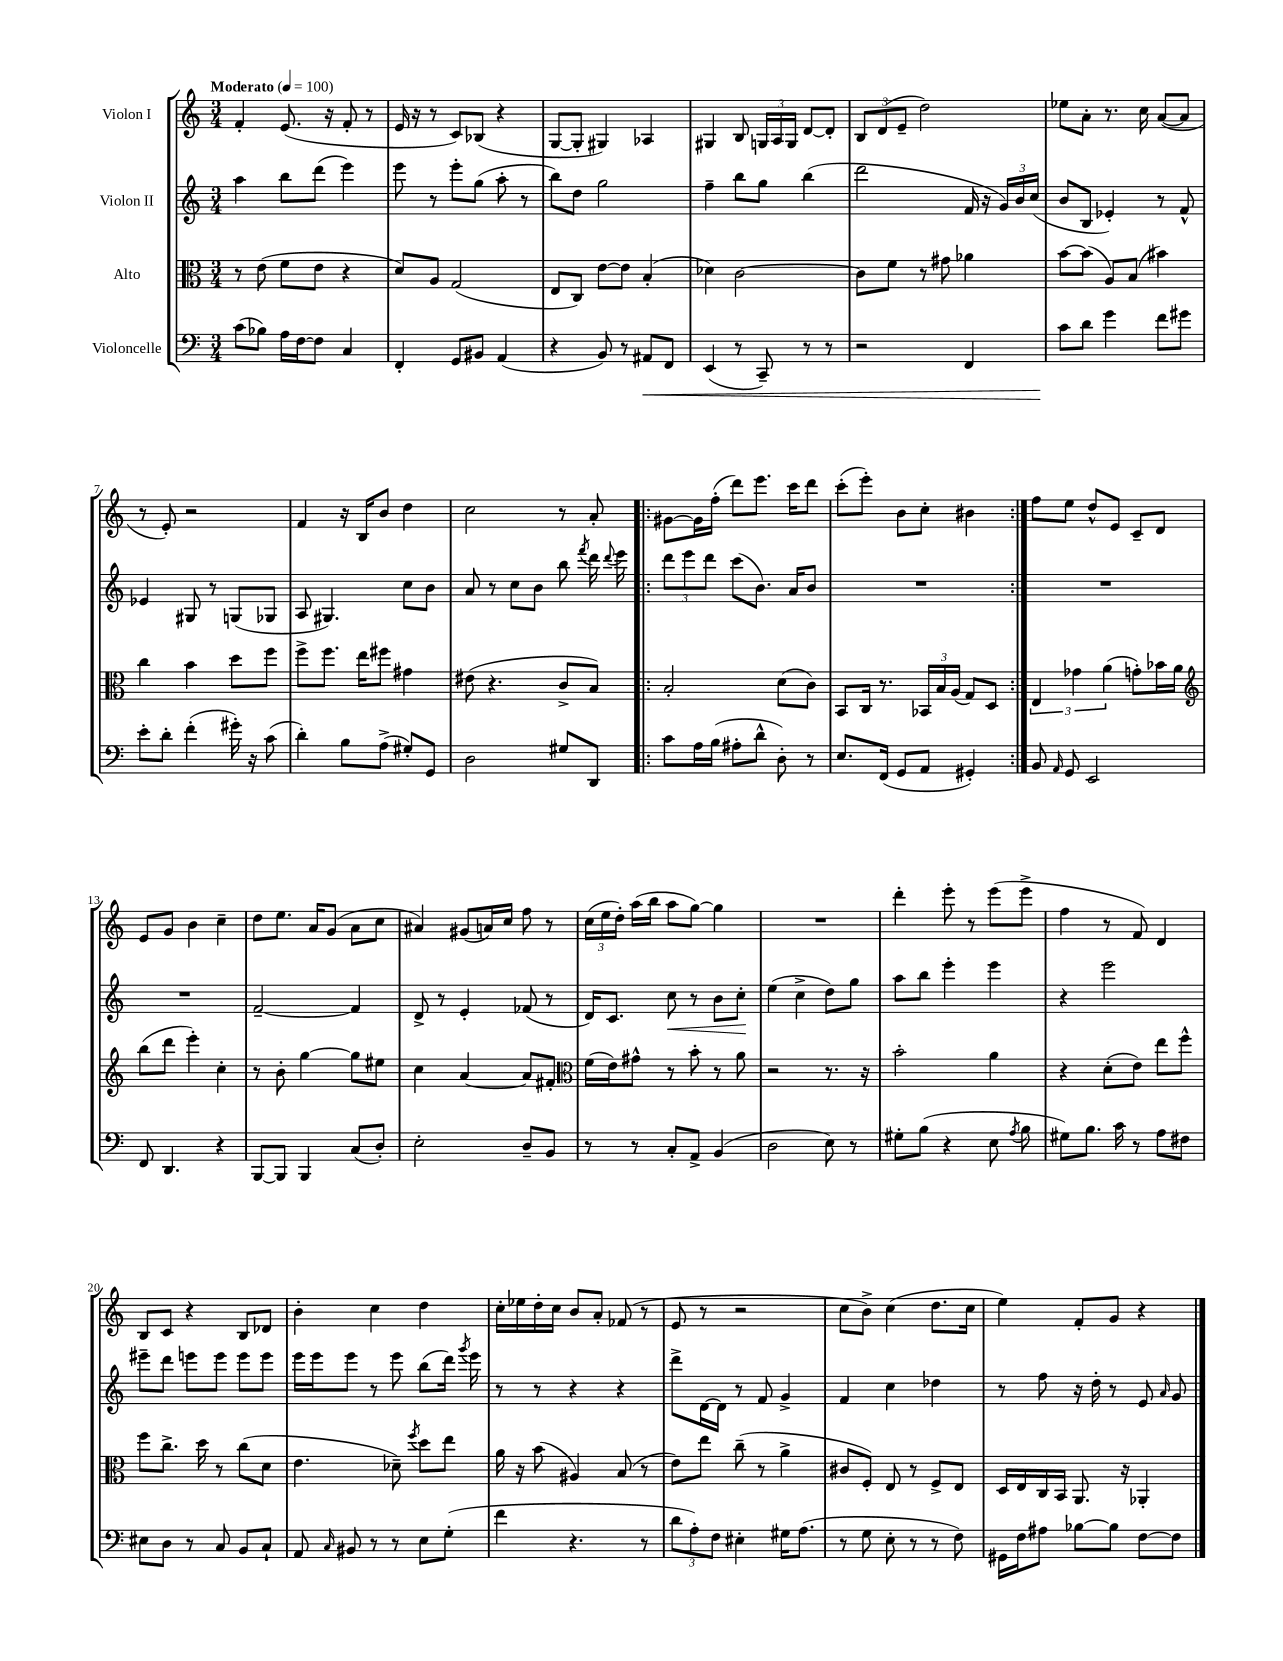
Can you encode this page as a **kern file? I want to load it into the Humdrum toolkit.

**kern	**kern	**kern	**kern
*staff4	*staff3	*staff2	*staff1
*clefF4	*clefC3	*clefG2	*clefG2
*k[]	*k[]	*k[]	*k[]
*M3/4	*M3/4	*M3/4	*M3/4
*MM100	*MM100	*MM100	*MM100
(8c	8r	4aa	4f'
8B-)	(8e	.	.
16A	8f	8bb	(8.e
[16F	.	.	.
8F]	8e	(8ddd	.
.	.	.	16r
4C	4r	4eee)	8f'
.	.	.	8r
=	=	=	=
4FF'	8d)	8eee	16e
.	.	.	16r
.	8A	8r	8r
8GG	(2G	8eee'	8c)
8BB#	.	(8gg	(8B-
(4AA	.	8aa'	4r
.	.	8r	.
=	=	=	=
4r	8E	8bb)	[8G
.	8C)	8dd	8G']
8BB)	[8e	2gg	4G#)
8r	8e]	.	.
8AA#	(4B'	.	4A-
8FF	.	.	.
=	=	=	=
(4EE	4d-)	4ff~	4G#
8r	[2c	8bb	8B
8CC~)	.	8gg	24G
.	.	.	24A
.	.	.	24G
8r	.	(4bb	[8d
8r	.	.	8d']
=	=	=	=
2r	8c]	2ddd	12B
.	.	.	(12d
.	8f	.	.
.	.	.	12e~
.	8r	.	2dd)
.	8g#	.	.
4FF	4a-	16f	.
.	.	16r	.
.	.	24g)	.
.	.	24b	.
.	.	(24cc	.
=	=	=	=
8c	[8b	8b	8ee-
8d	(8b]	8B	8a'
4g	8A)	4e-')	8.r
.	(8B	.	.
.	.	.	16cc
8f	4b#)	8r	([8a
8g#	.	8f^^	8a]
=	=	=	=
8e'	4cc	4e-	8r
8d'	.	.	8e')
(4f'	4b	8G#	2r
.	.	8r	.
16g#')	8dd	(8G	.
16r	.	.	.
(8c	8ff	8G-	.
=	=	=	=
4d')	8ff^	8A	4f
.	8.ff	4.G#)	.
8B	.	.	16r
.	16ee	.	16B
(8A^	8ff#	.	8b
8G#')	4g#	8cc	4dd
8GG	.	8b	.
=	=	=	=
2D	(8e#	8a	2cc
.	4.r	8r	.
.	.	8cc	.
.	.	8b	.
8G#	8c^	8bb	8r
.	.	8qfff	.
8DD	8B)	16ddd	8a'
.	.	8qqddd	.
.	.	16eee	.
=!|:	=!|:	=!|:	=!|:
8c	2B'	12ddd	[8g#
.	.	12eee	.
16A	.	.	16g#]
.	.	12ddd	.
(16B	.	.	(16ff'
8A#'	.	(8ccc	8ddd)
8d^^	.	8.b)	8.eee
8D')	(8d	.	.
.	.	16a	16ccc
8r	8c)	8b	8ddd
=	=	=	=
8.E	8BB	2.r	(8ccc'
.	16C	.	8eee')
(16FF	8.r	.	.
8GG	.	.	8b
8AA	24BB-	.	8cc'
.	24B	.	.
.	(24A	.	.
4GG#')	8G)	.	4b#
.	8D	.	.
=:|!	=:|!	=:|!	=:|!
8BB	6E	2.r	8ff
16qqAA	.	.	.
8GG	.	.	8ee
.	6g-	.	.
2EE	.	.	8dd^^
.	(6a	.	.
.	.	.	8e
.	8g')	.	8c~
.	16b-	.	8d
.	16a	.	.
=	=	=	=
*	*clefG2	*	*
8FF	(8bb	2.r	8e
4.DD	8ddd	.	8g
.	4eee')	.	4b
4r	4cc'	.	4cc~
=	=	=	=
[8BBB	8r	[2f~	8dd
8BBB]	8b'	.	8.ee
4BBB	[4gg	.	.
.	.	.	16a
.	.	.	(8g
(8C	8gg]	4f]	8a
8D')	8ee#	.	8cc
=	=	=	=
2E'	4cc	8d^	4a#)
.	.	8r	.
.	[4a	4e'	(8g#
.	.	.	16a)
.	.	.	16cc
8D~	8a]	(8f-	8ff
8BB	8f#'	8r	8r
=	=	=	=
*	*clefC3	*	*
8r	(16f	16d)	(24cc
.	.	.	24ee
.	16e)	8.c	.
.	.	.	24dd')
8r	8g#^^	.	(16aa
.	.	.	16bb
8C'	8r	8cc	8aa
8AA^	8b'	8r	[8gg)
(4BB	8r	8b	4gg]
.	8a	8cc'	.
=	=	=	=
2D	2r	(4ee	2.r
.	.	4cc^	.
8E)	8.r	8dd)	.
8r	.	8gg	.
.	16r	.	.
=	=	=	=
8G#'	2b'	8aa	4ddd'
(8B	.	8bb	.
4r	.	4eee'	8eee'
.	.	.	8r
8E	4a	4eee	(8eee
8qA	.	.	.
8B	.	.	8eee^
=	=	=	=
8G#)	4r	4r	4ff
8.B	.	.	.
.	(8d'	2eee	8r
16c	.	.	.
8r	8e)	.	8f)
8A	8ee	.	4d
8F#	8ff^^	.	.
=	=	=	=
8E#	8ff	8eee#~	8B
8D	8.cc^	8ddd	8c
8r	.	8eee	4r
.	16dd	.	.
8C	8r	8eee	.
8BB	(8cc	8eee	8B
8C`	8d	8eee	8d-
=	=	=	=
8AA	4.e	16eee	4b'
.	.	16eee	.
16qqC	.	.	.
8BB#	.	8eee	.
8r	.	8r	4cc
8r	8d-~)	8eee	.
.	8qff	.	.
8E	8dd	(8bb	4dd
(8G'	8ee	16ddd)	.
.	.	8qggg	.
.	.	16eee	.
=	=	=	=
4f	16a	8r	16cc'
.	16r	.	16ee-
.	(8b	8r	16dd'
.	.	.	16cc
4.r	4A#)	4r	8b
.	.	.	8a'
.	(8B	4r	(8f-
8r	8r	.	8r
=	=	=	=
12d	8e)	8ddd^	8e
12A')	.	.	.
.	8ee	[16d	8r
12F	.	.	.
.	.	16d]	.
4E#'	(8cc~	8r	2r
.	8r	8f	.
16G#	4a^	4g^	.
(8.A	.	.	.
=	=	=	=
8r	8c#	4f	8cc
8G	8F')	.	8b^)
8E'	8E	4cc	(4cc
8r	8r	.	.
8r	8F^	4dd-	8.dd
8F)	8E	.	.
.	.	.	16cc
=	=	=	=
16GG#	16D	8r	4ee)
16F	16E	.	.
8A#	16C	8ff	.
.	16BB	.	.
[8B-	8.AA	16r	8f'
.	.	16dd'	.
8B-]	.	8r	8g
.	16r	.	.
[8F	4AA-'	8e	4r
.	.	16qqa	.
8F]	.	8g	.
==	==	==	==
*-	*-	*-	*-
